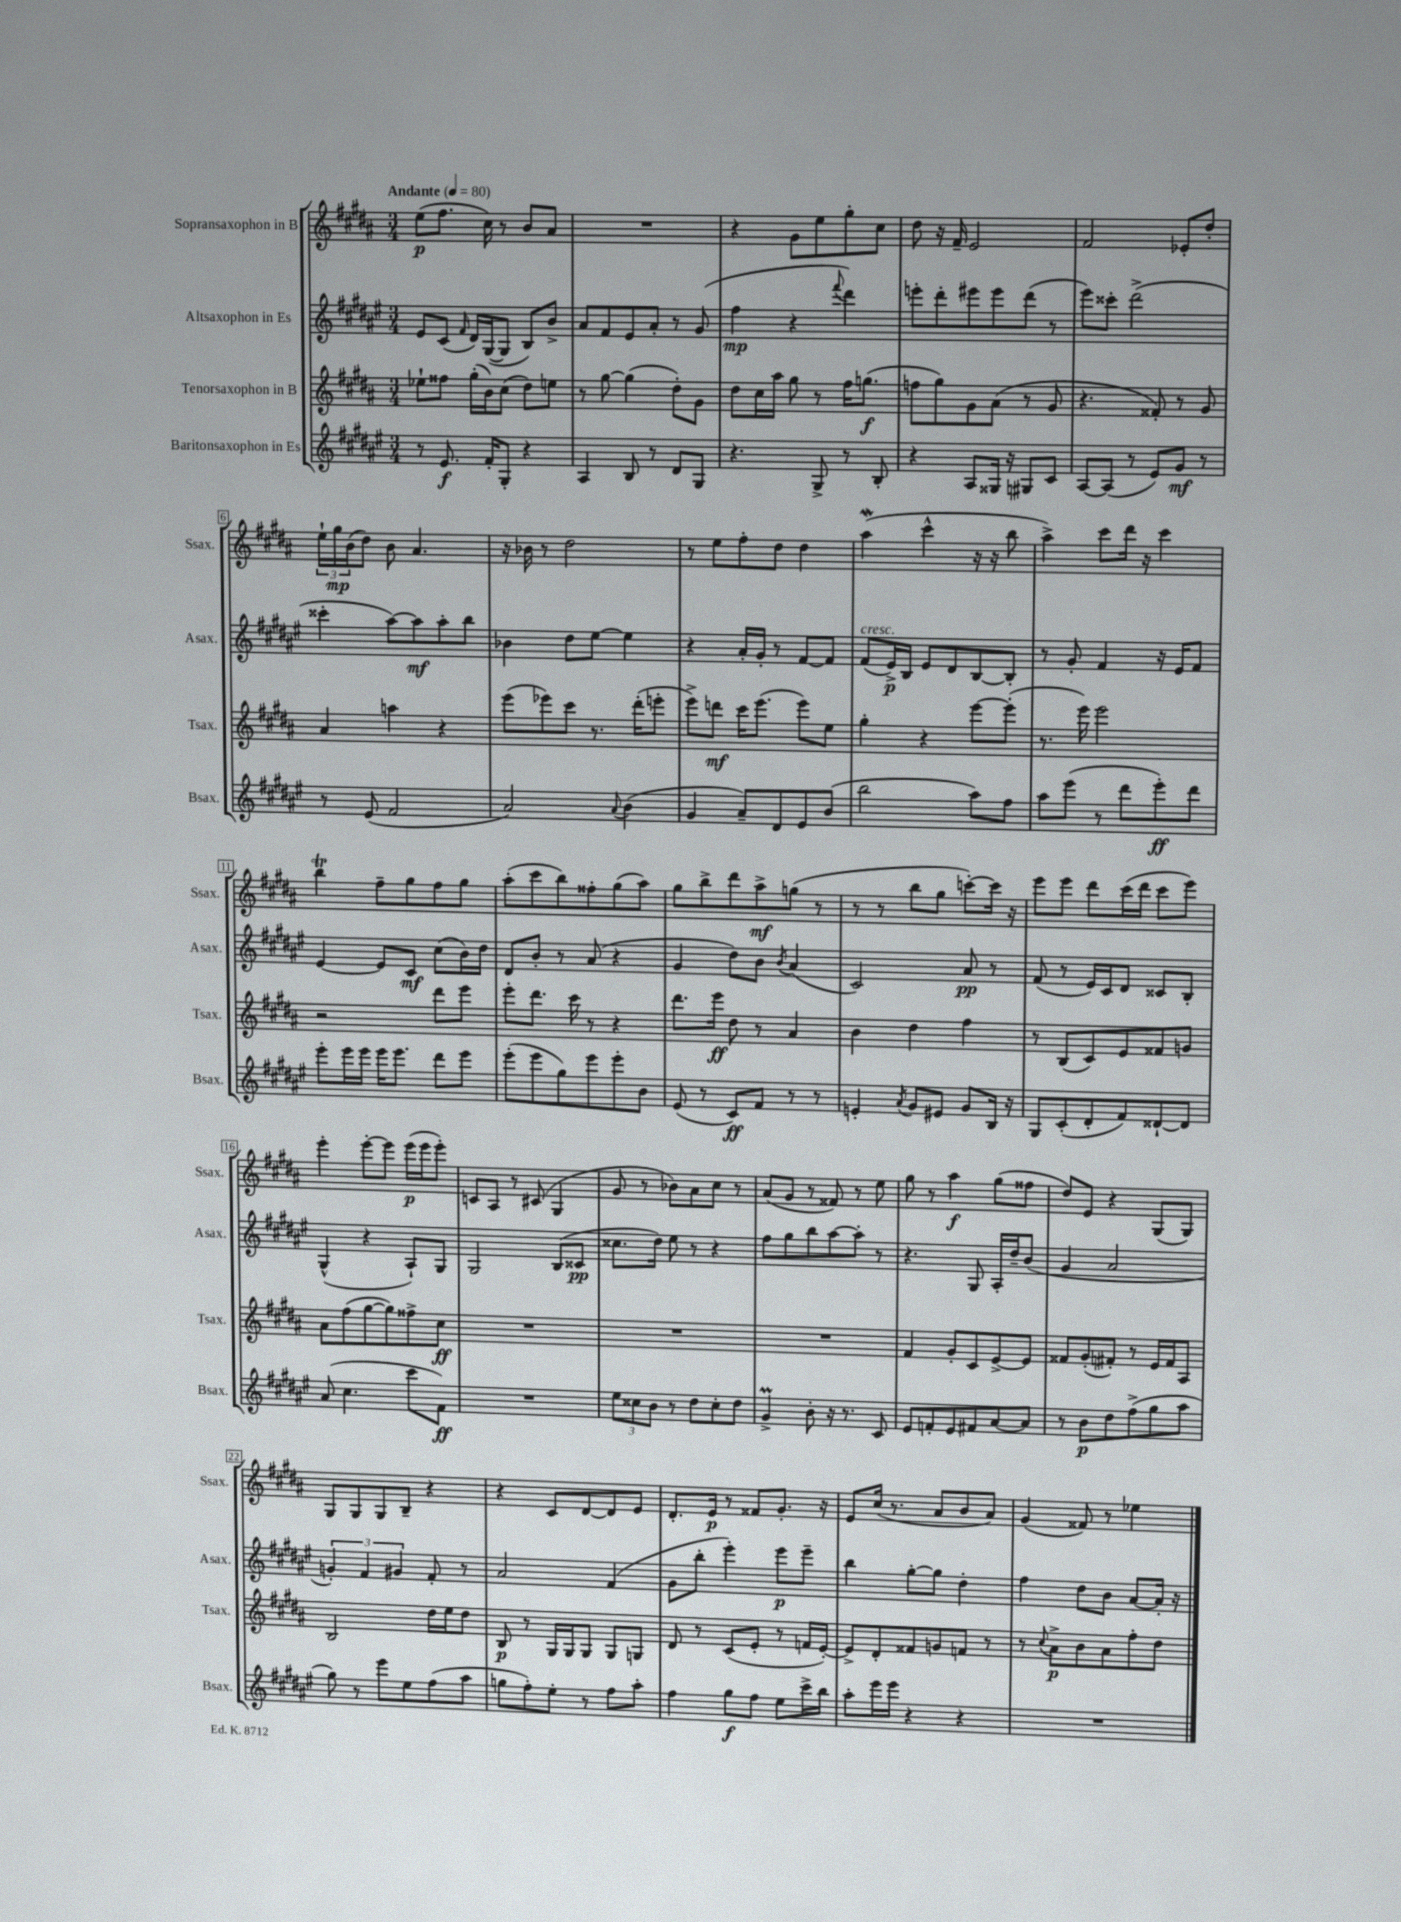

**kern	**dynam	**kern	**dynam	**kern	**dynam	**kern	**dynam
*part4	*part4	*part3	*part3	*part2	*part2	*part1	*part1
*staff4	*staff4	*staff3	*staff3	*staff2	*staff2	*staff1	*staff1
*I"Baritonsaxophon in Es	*	*I"Tenorsaxophon in B	*	*I"Altsaxophon in Es	*	*I"Sopransaxophon in B	*
*I'Bsax.	*	*I'Tsax.	*	*I'Asax.	*	*I'Ssax.	*
*clefG2	*	*clefG2	*	*clefG2	*	*clefG2	*
*k[f#c#g#d#a#e#]	*	*k[f#c#g#d#a#]	*	*k[f#c#g#d#a#e#]	*	*k[f#c#g#d#a#]	*
*M3/4	*	*M3/4	*	*M3/4	*	*M3/4	*
*MM80	*	*MM80	*	*MM80	*	*MM80	*
=1	=1	=1	=1	=1	=1	=1	=1
!	!	!	!	!	!	!LO:TX:a:B:t=Andante	!
8r	.	8ee-X`\L	.	8e#/L	.	(8ee\L	p
8.e#/	f	8ff##X\J	.	(8c#/J	.	8.ff#\J	.
.	.	.	.	16qqf#/	.	.	.
.	.	(16gg#'\LL	.	16d#/LL)	.	.	.
16f#'/KL	.	16b\J)	.	([16G#/J	.	16cc#\)	.
8G#'/J	.	(8cc#\J	.	8G#/J]	.	8r	.
4r	.	8dd#\L)	.	8B/L)	.	8b/L	.
.	.	8een\J	.	8b^/J	.	8a#/J	.
=2	=2	=2	=2	=2	=2	=2	=2
4A#/	.	8r	.	8a#/L	.	2.r	.
.	.	[8gg#\	.	8f#/	.	.	.
8B/	.	(4gg#\]	.	8e#/	.	.	.
8r	.	.	.	8a#'/J	.	.	.
8d#/L	.	8dd#'\L)	.	8r	.	.	.
8G#/J	.	8g#\J	.	(8g#/	.	.	.
=3	=3	=3	=3	=3	=3	=3	=3
4.r	.	8dd#\L	.	4ff#\	mp	4r	.
.	.	16cc#\L	.	.	.	.	.
.	.	16aa#\JJ	.	.	.	.	.
.	.	8gg#\	.	4r	.	8g#\L	.
8G#^/	.	8r	.	.	.	8ee\	.
.	.	.	.	8qqfff#/	.	.	.
8r	.	16ff#\KL	.	4ddd#\)	.	8gg#'\	.
.	.	(8.ggn\J	f	.	.	.	.
8B'/	.	.	.	.	.	8cc#\J	.
=4	=4	=4	=4	=4	=4	=4	=4
4r	.	8ffn\L	.	8eeen'\L	.	8dd#\	.
.	.	8gg#\)	.	8ddd#'\	.	16r	.
.	.	.	.	.	.	16f#~/	.
8A#/L	.	8g#\	.	8eee#X\	.	2e/	.
16G##X/Jk	.	(8a#\J	.	8eee#\	.	.	.
16r	.	.	.	.	.	.	.
8G#X/L	.	8r	.	(8ddd#\J	.	.	.
8c#/J	.	8g#/	.	8r	.	.	.
=5	=5	=5	=5	=5	=5	=5	=5
[8A#/L	.	4.r	.	8eee#\L)	.	2f#/	.
(8A#/J]	.	.	.	8ccc##X'\J	.	.	.
8r	.	.	.	(2ddd#^\	.	.	.
8e#/L)	.	8f##X'/)	.	.	.	.	.
8g#/J	mf	8r	.	.	.	8e-X'/L	.
8r	.	8g#/	.	.	.	8dd#'/J	.
!!LO:LB:g=z
=6	=6	=6	=6	=6	=6	=6	=6
8r	.	4a#/	.	4ccc##X'\	.	24ee`\LL	.
.	.	.	.	.	.	24gg#\	mp
.	.	.	.	.	.	(24b\J	.
(8e#/	.	.	.	.	.	8dd#\J)	.
2f#/	.	4aan\	.	[8aa#\L)	.	8b\	.
.	.	.	.	8aa#\]	mf	4.a#/	.
.	.	4r	.	8aa#'\	.	.	.
.	.	.	.	8bb\J	.	.	.
=7	=7	=7	=7	=7	=7	=7	=7
2a#/)	.	(8eee\L	.	4b-X\	.	16r	.
.	.	.	.	.	.	16b-X\	.
.	.	8eee-X\)	.	.	.	8r	.
.	.	8ccc#\J	.	8dd#\L	.	2dd#\	.
.	.	8.r	.	[8ee#\J	.	.	.
8qqa#/	.	.	.	.	.	.	.
(4b\	.	.	.	4ee#\]	.	.	.
.	.	(16ddd#'\KL	.	.	.	.	.
.	.	8eeen'\J	.	.	.	.	.
=8	=8	=8	=8	=8	=8	=8	=8
4g#/	.	8eee^\L)	.	4r	.	8r	.
.	.	8dddn\J	mf	.	.	8ee\L	.
8a#~/L)	.	16ccc#\KL	.	16a#'/LL	.	8ff#'\	.
.	.	(8.eee\J	.	16g#'/JJ	.	.	.
8d#/	.	.	.	8r	.	8dd#\J	.
8e#/	.	8eee\L)	.	[8f#/L	.	4dd#\	.
(8b/J	.	8ee\J	.	8f#/J]	.	.	.
=9	=9	=9	=9	=9	=9	=9	=9
!	!	!	!	!LO:TX:a:i:t=cresc.	!	!	!
2bb\	.	4gg#'\	.	(8f#/L	.	(4aa#W\	.
.	.	.	.	16e#^/L)	p	.	.
.	.	.	.	16B/JJ	.	.	.
.	.	4r	.	8e#/L	.	4ccc#^^\	.
.	.	.	.	8d#/	.	.	.
8aa#\L)	.	[8eee\L	.	[8B/	.	16r	.
.	.	.	.	.	.	16r	.
8ff#\J	.	(8eee'\J]	.	8B'/J]	.	8bb\	.
=10	=10	=10	=10	=10	=10	=10	=10
8aa#\L	.	8.r	.	8r	.	4aa#^\)	.
(8eee#\J	.	.	.	8g#'/	.	.	.
.	.	16eee\)	.	.	.	.	.
8r	.	2eee\	.	4f#/	.	8ccc#\L	.
8ddd#\L	.	.	.	.	.	16ddd#\Jk	.
.	.	.	.	.	.	16r	.
8eee#'\)	ff	.	.	16r	.	4ccc#\	.
.	.	.	.	16e#/KL	.	.	.
8ddd#\J	.	.	.	8f#/J	.	.	.
!!LO:LB:g=z
=11	=11	=11	=11	=11	=11	=11	=11
8eee#'\L	.	2r	.	[4e#/	.	4bbT\	.
16eee#\L	.	.	.	.	.	.	.
16eee#\JJ	.	.	.	.	.	.	.
16eee#\KL	.	.	.	8e#/L]	.	8ff#~\L	.
8.eee#\J	.	.	.	.	.	.	.
.	.	.	.	8c#/J	mf	8gg#\	.
8ddd#\L	.	8ddd#\L	.	(8cc#\L	.	8ff#\	.
8eee#\J	.	8eee\J	.	16b\L)	.	8gg#\J	.
.	.	.	.	16dd#\JJ	.	.	.
=12	=12	=12	=12	=12	=12	=12	=12
(8eee#'\L	.	8eee'\L	.	8d#/L	.	(8aa#'\L	.
8eee#\	.	8.ddd#\J	.	8b'/J	.	8ccc#\	.
8gg#\)	.	.	.	8r	.	8bb\)	.
.	.	16ccc#\	.	.	.	.	.
8eee#\	.	8r	.	(8a#/	.	8ff##X'\	.
8eee#'\	.	4r	.	4r	.	(8gg#\	.
8b\J	.	.	.	.	.	8aa#\J)	.
=13	=13	=13	=13	=13	=13	=13	=13
(8e#/	.	8.ddd#\L	.	4g#/	.	8gg#\L	.
8r	.	.	.	.	.	8bb^\	.
.	.	16eee\Jk	ff	.	.	.	.
8c#/L)	ff	8dd#\	.	8dd#\L)	.	8ddd#\	.
8f#/J	.	8r	.	8b\J	.	8aa#^\	mf
.	.	.	.	8qb/	.	.	.
8r	.	4a#/	.	(4a#/	.	(8ggn\J	.
8r	.	.	.	.	.	8r	.
=14	=14	=14	=14	=14	=14	=14	=14
4en'/	.	4b\	.	2c#/)	.	8r	.
.	.	.	.	.	.	8r	.
8qa#/	.	.	.	.	.	.	.
8g#/L	.	4dd#\	.	.	.	8bb\L	.
8e#X/J	.	.	.	.	.	8gg#\J	.
8g#/L	.	4ff#\	.	8a#/	pp	[8cccn'\L)	.
16B/Jk	.	.	.	8r	.	16ccc\Jk]	.
16r	.	.	.	.	.	16r	.
=15	=15	=15	=15	=15	=15	=15	=15
8G#/L	.	8r	.	(8f#/	.	8eee\L	.
(8c#'/	.	(8B/L	.	8r	.	8eee\J	.
8d#'/	.	8c#/)	.	16e#/LL)	.	8ddd#\L	.
.	.	.	.	16c#/J	.	.	.
8f#/)	.	8e/	.	8d#/J	.	(16ccc#\L	.
.	.	.	.	.	.	16ddd#\JJ	.
[8d##X`/	.	8f##X/	.	8c##X/L	.	8ccc#\L	.
8d##/J]	.	8gn/J	.	8B'/J	.	8eee\J)	.
!!LO:LB:g=z
=16	=16	=16	=16	=16	=16	=16	=16
(8a#/	.	8a#\L	.	(4G#^^/	.	4eee'\	.
4.cc#\	.	(8ff#\	.	.	.	.	.
.	.	[8gg#\	.	4r	.	[8eee'\L	.
.	.	8gg#\])	.	.	.	8eee\J]	.
8ccc#\L	.	8ff##X^\	.	8A#`/L)	.	(16eee\LL	p
.	.	.	.	.	.	16eee\J	.
8f#\J)	ff	8cc#\J	ff	8G#/J	.	8eee'\J)	.
=17	=17	=17	=17	=17	=17	=17	=17
2.r	.	2.r	.	2G#/	.	8cn/L	.
.	.	.	.	.	.	8A#/J	.
.	.	.	.	.	.	8r	.
.	.	.	.	.	.	(8c#X/	.
.	.	.	.	(8B/L	.	4G#/	.
.	.	.	.	8c##X/J	pp	.	.
=18	=18	=18	=18	=18	=18	=18	=18
12ee#\L	.	2.r	.	8.cc##X\L	.	8g#/	.
12cc##X\	.	.	.	.	.	.	.
.	.	.	.	.	.	8r	.
12b\J	.	.	.	.	.	.	.
.	.	.	.	16dd#\Jk)	.	.	.
8r	.	.	.	8ee#\	.	8b-X\L)	.
8dd#\L	.	.	.	8r	.	8a#\	.
8cc##'\	.	.	.	4r	.	8cc#\J	.
8dd#\J	.	.	.	.	.	8r	.
=19	=19	=19	=19	=19	=19	=19	=19
4g#M^/	.	2.r	.	8ff#\L	.	(8a#/L	.
.	.	.	.	8gg#\	.	8g#/J	.
8b'\	.	.	.	8bb\	.	8r	.
16r	.	.	.	[8aa#\	.	8f##X/)	.
8.r	.	.	.	.	.	.	.
.	.	.	.	8aa#'\J]	.	8r	.
8c#/	.	.	.	8r	.	8ee\	.
=20	=20	=20	=20	=20	=20	=20	=20
8e#/L	.	4f#/	.	4.r	.	8gg#\	.
8fn'/	.	.	.	.	.	8r	.
8e#/	.	8g#'/L	.	.	.	4aa#\	f
8f#X/	.	8c#/	.	8G#/	.	.	.
[8a#/	.	[8e^/	.	16A#'/LL	.	(8gg#\L	.
.	.	.	.	16dd#~/J	.	.	.
8a#/J]	.	8e/J]	.	(8b/J	.	8ff##X\J	.
=21	=21	=21	=21	=21	=21	=21	=21
8r	.	8f##X/L	.	4g#/	.	8dd#/L)	.
8b\L	p	(8g#'/	.	.	.	8e/J	.
8dd#\	.	8f#X'/J)	.	2a#/	.	4r	.
(8ff#^\	.	8r	.	.	.	.	.
8gg#\	.	16e/LL	.	.	.	(8G#/L	.
.	.	16f#/J	.	.	.	.	.
8aa#\J	.	8A#/J	.	.	.	8G#/J)	.
!!LO:LB:g=z
=22	=22	=22	=22	=22	=22	=22	=22
8gg#\)	.	2B/	.	6gn'/)	.	8G#/L	.
8r	.	.	.	.	.	8G#/	.
.	.	.	.	6f#/	.	.	.
8eee#\L	.	.	.	.	.	8G#/	.
.	.	.	.	6g#X/	.	.	.
8ee#\	.	.	.	.	.	8B~/J	.
(8ff#\	.	16dd#\LL	.	8f#'/	.	4r	.
.	.	16ee\J	.	.	.	.	.
8aa#\J	.	8dd#\J	.	8r	.	.	.
=23	=23	=23	=23	=23	=23	=23	=23
8ggn\L	.	8B/	p	2a#/	.	4r	.
8ff#'\)	.	8r	.	.	.	.	.
8ee#'\J	.	16G#/LL	.	.	.	8c#/L	.
.	.	16G#/J	.	.	.	.	.
8r	.	8G#/J	.	.	.	[8d#/	.
8ff#\L	.	8G#/L	.	(4f#/	.	8d#/]	.
8aa#'\J	.	8Gn/J	.	.	.	8e/J	.
=24	=24	=24	=24	=24	=24	=24	=24
4ff#\	.	8d#/	.	8g#\L	.	8.d#'/L	.
.	.	8r	.	8bb'\J	.	.	.
.	.	.	.	.	.	16e/Jk	p
8gg#\L	f	(8c#/L	.	4eee#'\)	.	8r	.
8ff#\J	.	8e'/J	.	.	.	8f##X/L	.
8ee#\L	.	8r	.	8eee#\L	p	8.g#'/J	.
16ccc#^\L	.	16fn/LL	.	8eee#~\J	.	.	.
16bb\JJ	.	[16e'/JJ)	.	.	.	16r	.
=25	=25	=25	=25	=25	=25	=25	=25
8aa#'\L	.	8e^/L]	.	4bb\	.	8e/L	.
16eee#\L	.	8d#'/	.	.	.	(16cc#/Jk	.
16eee#\JJ	.	.	.	.	.	8.r	.
4r	.	8f##X/	.	[8gg#'\L	.	.	.
.	.	8gn/	.	8gg#\J]	.	8a#/L	.
4r	.	8fn/J	.	4dd#'\	.	8b/	.
.	.	8r	.	.	.	8a#/J)	.
=26	=26	=26	=26	=26	=26	=26	=26
2.r	.	8r	.	4ff#\	.	(4g#/	.
.	.	8qqcc#/	.	.	.	.	.
.	.	8a#^\L	p	.	.	.	.
.	.	8b\	.	8dd#\L	.	8f##X/)	.
.	.	8a#\	.	8b\J	.	8r	.
.	.	8ff#'\	.	[8a#/L	.	4ee-X\	.
.	.	8dd#\J	.	16a#'/Jk]	.	.	.
.	.	.	.	16r	.	.	.
==	==	==	==	==	==	==	==
*-	*-	*-	*-	*-	*-	*-	*-
